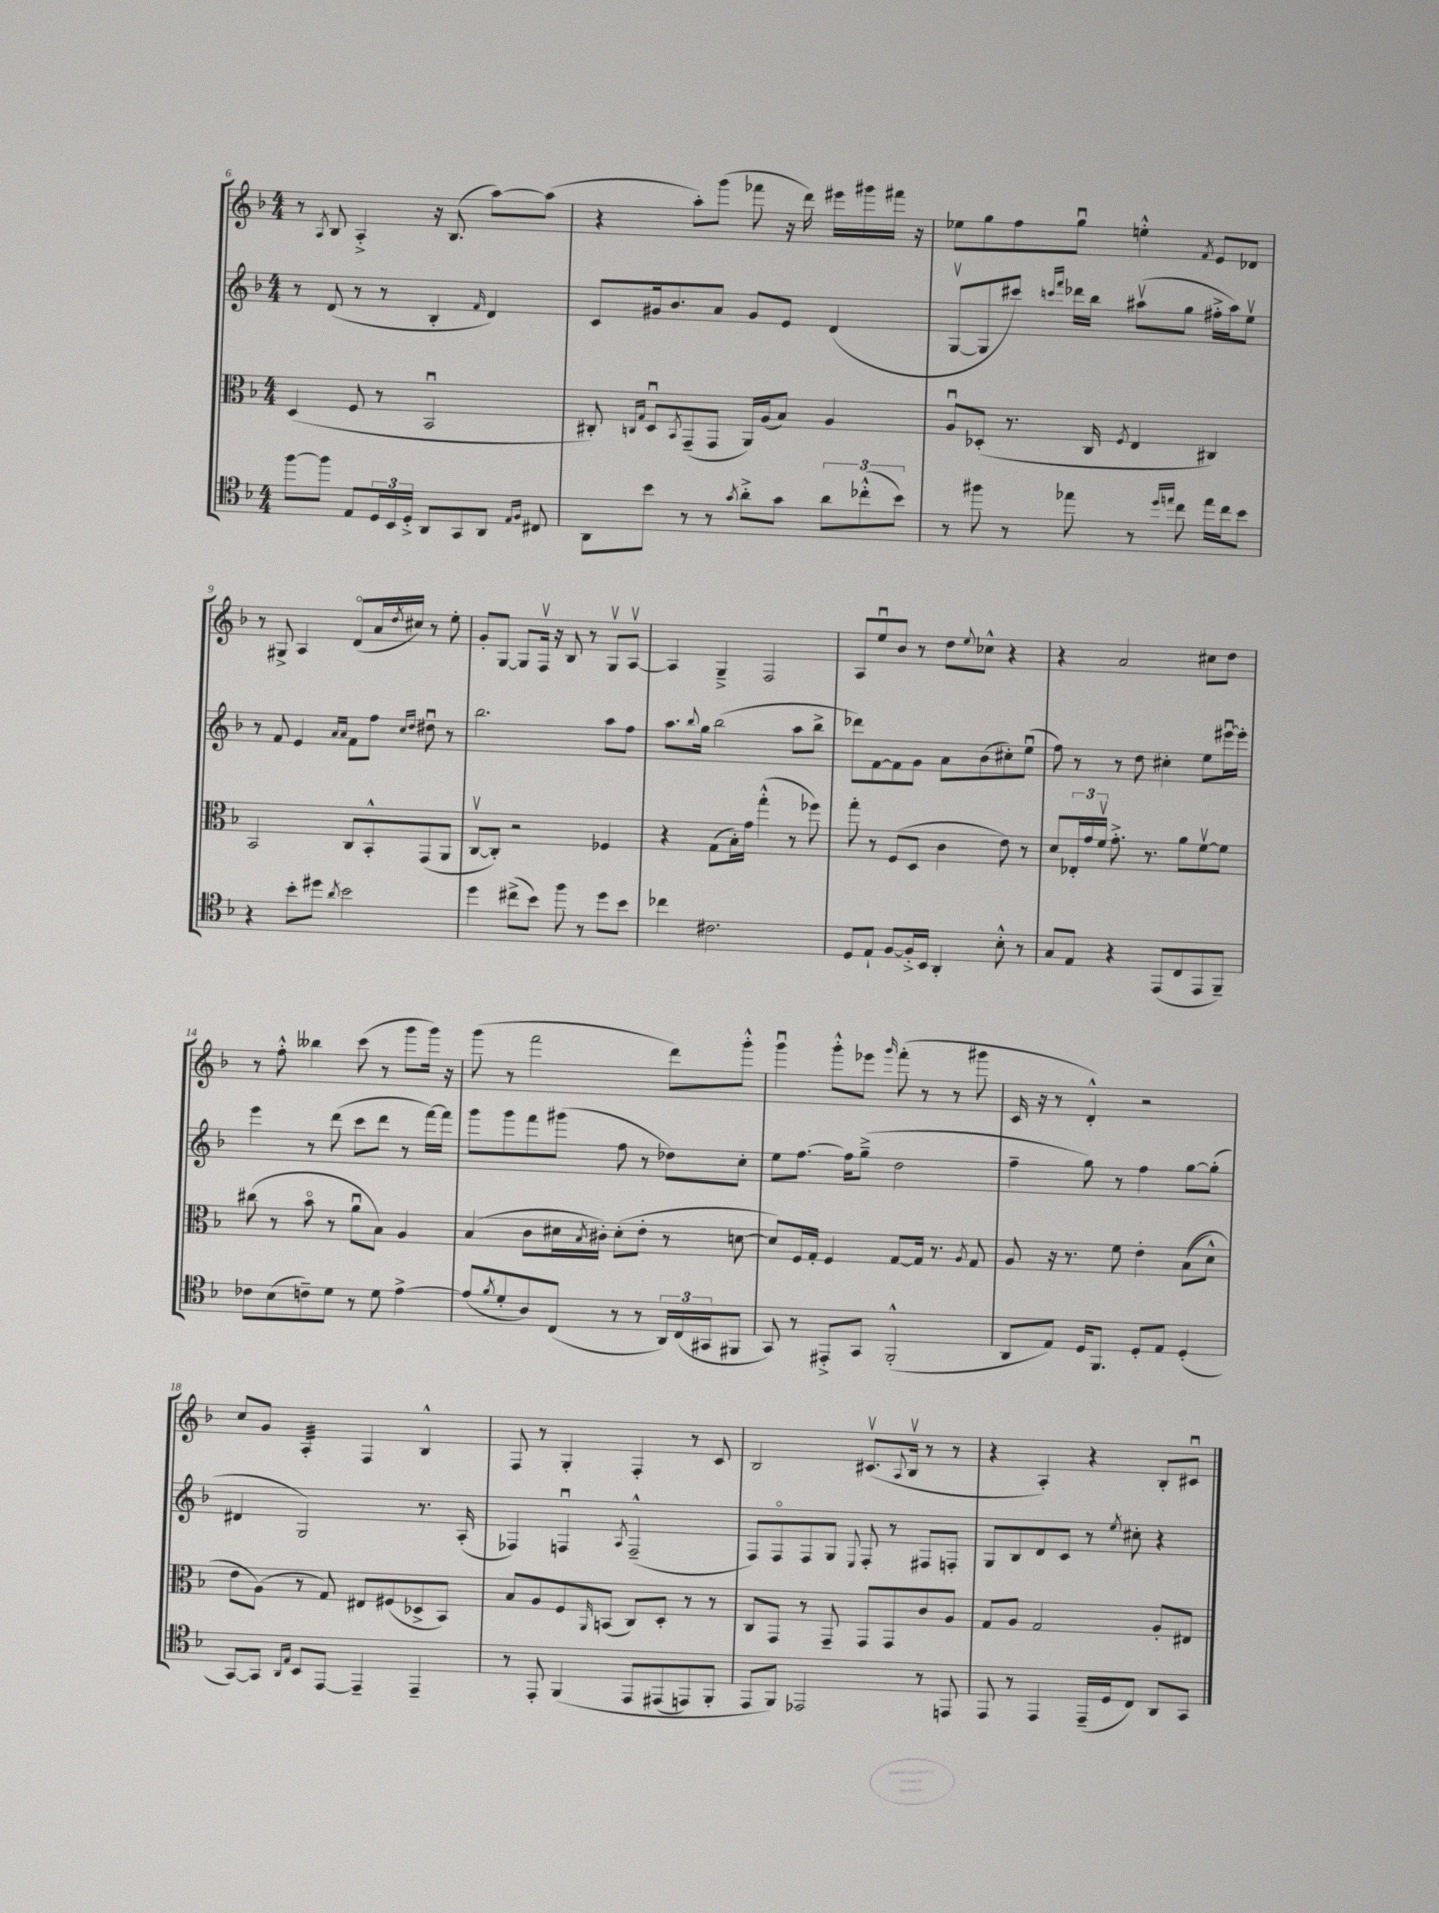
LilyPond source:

<<
\new StaffGroup <<
\new Staff = "s0" {
    \clef treble \key f \major \numericTimeSignature \time 4/4
    r8 \acciaccatura { a8 } bes8 a4-.-> r16 bes8.( a''8~) a''8( |
    r4 a''8-.) g'''8( fes'''8 r16 d'''16) eis'''16 gis'''16 fis'''16 r16 |
    ees''8 g''8 f''8 g''8\downbow e''4-.-^ \acciaccatura { f'8 } e'8 des'8 |
    r8 gis8-> a4 d'8\flageolet( a'16 \acciaccatura { d''8 } cis''16) r8 e''8-. |
    g'8-. g8~ g8 f16\upbow r16 bes8 r8 g8\upbow a8~\upbow |
    a4 g4---> f2 |
    a8 e''8\downbow bes'8 r8 d''8 \appoggiatura { e''8 } ces''8-^ r4 |
    r4 a'2 cis''8 d''8 |
    r8 f''8-.-^ beses''4 c'''8( r8 g'''8 g'''16) r16 |
    g'''8( r8 f'''2 d'''8) g'''8-.-^ |
    g'''4\downbow g'''8-.-^ ees'''8 \grace { g'''16 } f'''8-.( r8 r8 gis'''8 |
    c'16 r16 r8 d'4-.-^) r2 |
    c''8 g'8 a4:32-. f4 bes4-^ |
    f8 r8 g4-. f4-. r8 c'8 |
    bes2 cis'8.\upbow( \appoggiatura { a8 } bes16\upbow r8 r8 |
    r4 a4-.) r4 bes8-. cis'8\downbow \bar "|." |
}
\new Staff = "s1" {
    \clef treble \key f \major \numericTimeSignature \time 4/4
    r8 d'8( r8 r8 bes4-. \grace { f'16 } d'4) |
    c'8 gis'16 bes'8. a'8 gis'8 e'8 d'4( |
    g8~\upbow g8 cis'''8) \grace { c'''16 f'''16 } des'''16 bes''16 ais''8\upbow( g''8 fis''16-.-> ais''16) e''8\upbow |
    r8 f'8 e'4 \grace { a'16 a'16 } f'8 f''8 \grace { c''16 d''16 } dis''8\downbow r8 |
    bes''2. a''8 f''8 |
    a''8. \appoggiatura { bes''8 } g''16 bes''2( a''8 bes''8-> |
    des'''8) f'8~ f'8 g'8 a'8 bes'8( cis''8-.) e''8\downbow( |
    f''8) r8 r8 d''8 cis''4-. e''8 eis'''16~\downbow eis'''16-. |
    e'''4 r8 d'''8( c'''8 d'''8 r8 f'''16~) f'''16 |
    g'''8 g'''8 f'''8 gis'''8( f''8 r8 des''8) c''8-. |
    e''8 f''8.~ f''16 g''8--->( d''2 |
    f''4-- g''8) r8 f''4 g''8~ g''8-.( |
    dis'4 g2) r8. a16-.( |
    fes4) f4\downbow \acciaccatura { a8 } f2---^( |
    f8) f8\flageolet f8 g8 \appoggiatura { e8 } f8-. r8 fis8 f8-. |
    g8 bes8 d'8 c'8 r8 \acciaccatura { e''8 } cis''8-. r4 \bar "|." |
}
\new Staff = "s2" {
    \clef alto \key f \major \numericTimeSignature \time 4/4
    d4( f8 r8 bes,2\downbow |
    cis8-.) \grace { c16 g16 } d8\downbow \acciaccatura { bes,8 } g,8--( g,8 a,16) a16( bes8) a4 |
    a8\downbow des8-.( r8. c16 \acciaccatura { f8 } e4 cis4) |
    bes,2 c8 bes,8-.-^ g,8( a,8 |
    c8~\upbow c8-.) r2 fes4 |
    r4 g8( bes16-.) g'16 g''4-.-^( r8 fes''8) |
    g''8-. r8 f8( d8 c'4 e'8) r8 |
    d'8 \tuplet 3/2 { ees16-. g'16 f'16\upbow } g'8.-.-> r8. a'8 f'8~\upbow f'8 |
    cis''8( r8 bes'8\flageolet r8 a'8\downbow bes8) a4 |
    bes4( c'8 dis'16 \acciaccatura { bes8 } cis'16-.) dis'8-.( e'8-. r8 d'8~ |
    d'8) f16 g16-. f4 g8~ g16 r8. \acciaccatura { a8 } g8 |
    a8 r16 r8. f'8 e'4-. bes8(\( d'8-^) |
    e'8 a8(\) r8 g8) eis8 fis8( des8-> bes,8) |
    bes8 a8 f8 \grace { a,16 } b,8( c8) d8-. r8 r8 |
    c8 g,8 r8 g,8-- g,8 g,8 c'8 a8 |
    g8 a8 g2 a8-. eis8 \bar "|." |
}
\new Staff = "s3" {
    \clef tenor \key f \major \numericTimeSignature \time 4/4
    f''8~ f''8 e8 \tuplet 3/2 { d16 bes,16 d16-.-> } a,8 g,8 a,8 \grace { e16 f16 } cis8 |
    a,8 bes'8 r8 r8 \acciaccatura { g'8 } a'8-.-> g'8 \tuplet 3/2 { a'8 ces''8-.-^( bes'8) } |
    r8 fis''8 r8 ees''8 r8 \grace { d''16 e''16 } c''8 e''16 c''16 bes'8 |
    r4 bes'8-. dis''8 \acciaccatura { a'8 } bes'2 |
    d''4 cis''8->( bes'8) f''8 r8 d''8 bes'8 |
    ces''4 cis'2. |
    d8 e8-! f8~ f16-.-> bes,16 a,4-. bes8-.-^ r8 |
    g8 e8 r4 e,8( c8 e,8 f,8--) |
    ces'8 bes8( c'8--) d'8 r8 d'8 e'4~-> |
    e'8( \acciaccatura { f'8 } d'8-. a8) c8( r8 r8 \tuplet 3/2 { a,16) c16( gis,16 } fis,8 |
    g,8) r8 eis,8-.-> g,8 f,2-.-^( |
    a,8 e8) d16 f,8. d8-. e8 d4-.( |
    g,8~) g,8 \grace { a,16 e16 } bes,8 e,8~ e,4-- e,4-- |
    r8 e,8-. f,4\( e,8 eis,8( e,8) f,8-. |
    e,8 f,8\) ees,2 r8 e,8 |
    e,8 r8 e,4 e,16--( d16 c8) a,8 g,8 \bar "|." |
}
>>
>>
\layout { \context { \Score currentBarNumber = #6 } }
